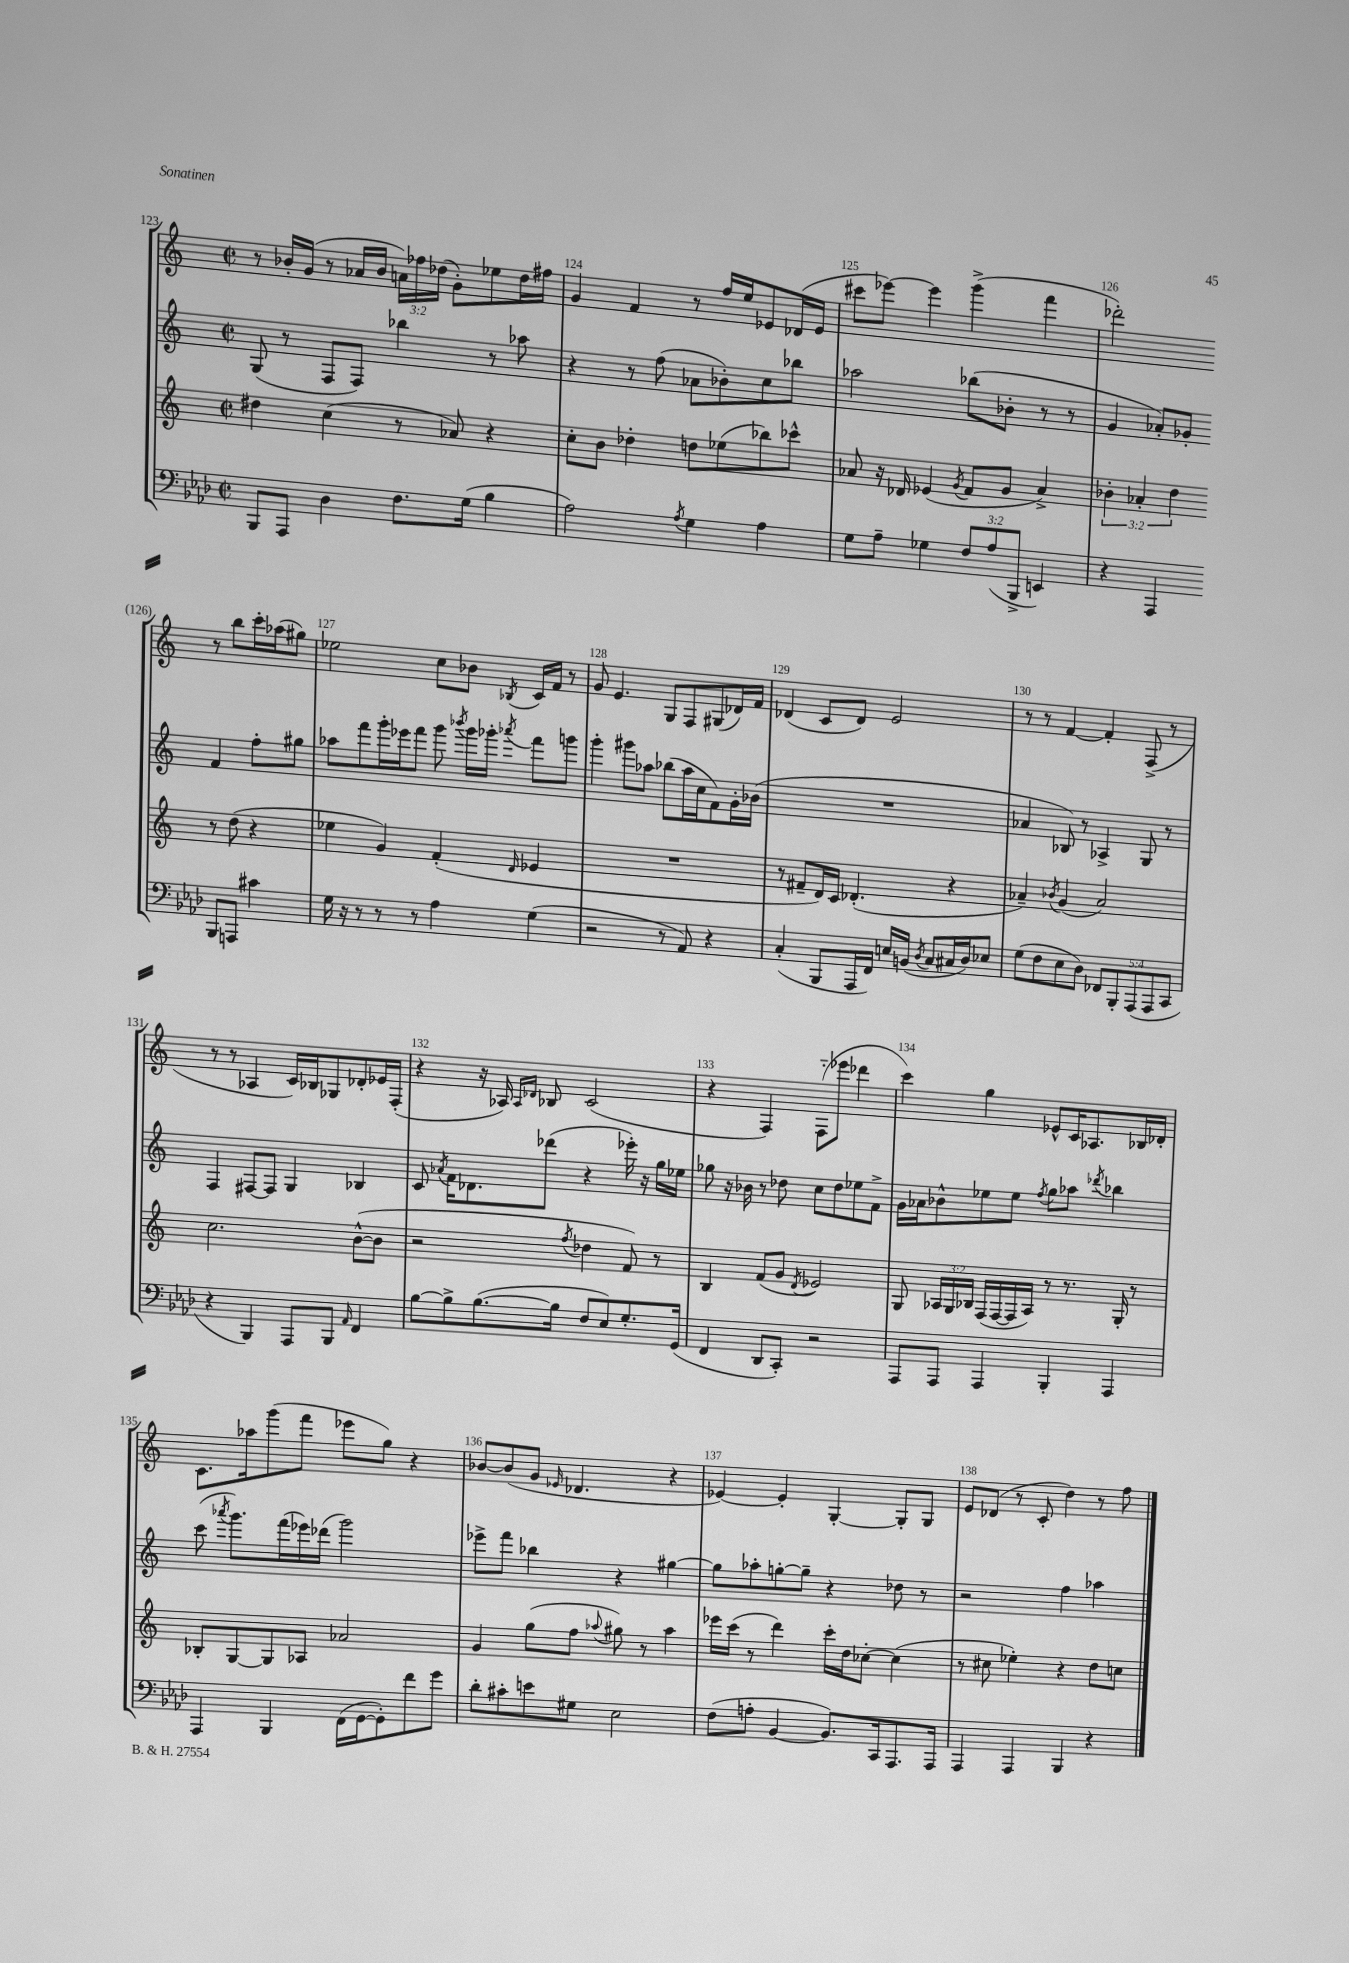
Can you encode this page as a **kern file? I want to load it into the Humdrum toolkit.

**kern	**kern	**kern	**kern
*staff4	*staff3	*staff2	*staff1
*clefF4	*clefG2	*clefG2	*clefG2
*k[b-e-a-d-]	*k[]	*k[]	*k[]
*M2/2	*M2/2	*M2/2	*M2/2
*met(c|)	*met(c|)	*met(c|)	*met(c|)
8BBB-/L	4dd#\	(8G/	8r
8AAA-/J	.	8r	16b-'/LL
.	.	.	(16g/JJ
4D-\	(4cc\	8F/L	8r
.	.	8F/J)	16a-/LL
.	.	.	16b-/JJ
8.F\L	8r	4bb-\	24a\LL)
.	.	.	24ff-\
.	.	.	(24dd-\JJ
.	8a-/)	.	8g'\L)
(16G\Jk	.	.	.
4B-\	4r	8r	8ee-\
.	.	8aa-\	16dd-\L
.	.	.	16ff#\JJ
=	=	=	=
2A-\)	8cc'\L	4r	4g/
.	8b\J	.	.
.	4dd-'\	8r	4f/
.	.	(8ff\	.
8qA-/	.	.	.
4G\	8dd\L	8a-\L	8r
.	(8ee-\	8b-'\)	16ff/LL
.	.	.	16ee/J
4A-\	8bb-\)	8cc\	8e-/
.	8ccc-^^\J	8bb-\J	(16d-/L
.	.	.	16e-/JJ
=	=	=	=
8G\L	8a-/	2aa-\	8ccc#\L
8A-~\J	16r	.	[8eee-\J)
.	16d-/	.	.
4G-\	(4e-/	.	4eee-\]
.	8qg/	.	.
12F/L	8f/L	(8bb-\L	(4ggg^\
(12A-/	.	.	.
.	8g/J	8b-'\J	.
12BBB-^/J	.	.	.
4EE/)	4a-^/)	8r	4fff\
.	.	8r	.
=	=	=	=
4r	6b-'\	4g/	2ddd-'\)
.	6a-'/	.	.
4AAA-/	.	8a-'/L)	.
.	6dd\	.	.
.	.	8g-'/J	.
8BBB-/L	8r	4f/	8r
8AAA/J	(8dd\	.	8bb\L
4c#\	4r	8ff'\L	16ccc'\L
.	.	.	(16aa-\J
.	.	8gg#\J	8gg#\J)
=	=	=	=
16G\	4ee-\	8aa-\L	2ee-\
16r	.	.	.
8r	.	8fff\	.
8r	4g/)	16ggg'\L	.
.	.	16eee-\J	.
8r	.	8fff\J	.
4A-\	(4f'/	8ggg\	8cc\L
.	.	8qbbb-/	.
.	.	16ggg\LL	8b-\J
.	.	16ggg-'\JJ	.
.	16qqd/	8qaaa-/	8qB-/
(4G\	4e-/	8fff\L	16c/LL
.	.	.	16f/JJ
.	.	8ggg\J	8r
=	=	=	=
2r	1r	4ggg'\	8g/
.	.	.	4.e/
.	.	8ggg#\L	.
.	.	8aa-\J	.
8r	.	(8bb-\L	8G/L
8AA-/)	.	16aa-\L	8F/
.	.	16cc\J	.
4r	.	8f\)	(8G#/
.	.	16g'\L	16d-/L)
.	.	(16b-\JJ	16f/JJ
=	=	=	=
(4C'/	8r	1r	(4d-/
.	8f#~/L	.	.
8BBB-/L	16d/L)	.	8c/L
.	16c/JJ	.	.
16AAA-/L	(4.d-'/	.	8d-/J)
16FF/JJ)	.	.	.
16E/LL	.	.	2e/
(16BB/JJ	.	.	.
8qD-/	.	.	.
8C/L	.	.	.
16C#/L	4r	.	.
16D-/J)	.	.	.
8E-/J	.	.	.
=	=	=	=
(8G\L	4a-~/)	4a-/	8r
8F\	.	.	8r
.	8qb-/	.	.
8E-\	(4g/	8B-/)	[4f/
8D-\J)	.	8r	.
10FF-/L	2a-/)	4A-^/	4f'/]
10BBB-'/	.	.	.
(10AAA-/	.	.	.
.	.	8G/	(8F^/
10AAA-/	.	.	.
.	.	8r	8r
10CC/J	.	.	.
=	=	=	=
4r	2.cc\	4F/	8r
.	.	.	8r
4BBB-/)	.	[8F#/L	4A-/
.	.	8F#/]J	.
8AAA-/L	.	4G/	16c/LL)
.	.	.	16B-/J
8BBB-/J	.	.	8G-/
16qqAA-/	.	.	.
4FF/	([8b^^\L	4B-/	8d-'/
.	8b\]J	.	16e-/L
.	.	.	(16F'/JJ
=	=	=	=
[8B-\L	2r	8c/	4r
.	.	8qa-/	.
8B-^\]	.	16f\LK	.
.	.	8.d-\	.
([8.B-\	.	.	16r
.	.	.	16A-/)
.	.	.	16qqA-/LL
.	.	.	16qqd-/JJ
.	.	(8ddd-\J	8B-/
16B-\]Jk	.	.	.
.	8qff/	.	.
8F/L	4dd-\	4r	(2c/
8E-/)	.	.	.
8.G'/	8f/)	16eee-'\)	.
.	.	16r	.
.	8r	16gg\LL	.
(16GG/Jk	.	16ee-\JJ	.
=	=	=	=
4FF/	4B/	8gg-\	4r
.	.	16r	.
.	.	16b-\	.
8DD-/L	(8f/L	8r	4F/)
8CC'/J)	8g/J	8dd-\	.
.	8qd/	.	.
2r	2e-/)	8cc\L	(8F'~\L
.	.	8dd-\	8eee-\J
.	.	8ee-\	4ddd-\
.	.	8f^\J	.
=	=	=	=
8AAA-/L	8G/	16g\LL	4ccc\)
.	.	16a-\J	.
8AAA-/J	24A-/LL	8b-^^\	.
.	24G/	.	.
.	24B-/JJ	.	.
4AAA-/	(16F/LL	8ee-\	4gg\
.	[16F/	.	.
.	16F/]	8ee-\J	.
.	16A-/JJ)	.	.
.	.	8qff/	.
4BBB-'/	8r	8gg\L	8e-^^/L
.	8.r	8aa-\J	16c/K
.	.	.	8.A-/
.	.	8qddd-/	.
4AAA-/	.	4bb-\	.
.	16G'/	.	.
.	8r	.	16B-/L
.	.	.	16d-'/JJ
=	=	=	=
4AAA-/	8B-'/L	(8ccc\	8.c\L
.	.	8qaaa-/	.
.	[8G/	8.ggg\L)	.
.	.	.	16aa-\k
4BBB-/	8G/]	.	(8ggg\
.	.	(16fff\L	.
.	8A-/J	16eee-\)	8fff\J
.	.	(16ddd-\JJ	.
(16FF\LL	2a-/	2ggg\)	8eee-\L
[16GG\J	.	.	.
8GG'\])	.	.	8gg\J)
8f\	.	.	4r
8g\J	.	.	.
=	=	=	=
8d-'\L	4g/	8eee-^\L	[8b-/L
8c#'\	.	8fff\J	(8b-/]
8e\	(8gg\L	4bb-\	8g/J
.	.	.	16qqe-/
8G#\J	8ff\J	.	4.d-/
.	8qqaa-/	.	.
2E-\	8gg#\)	4r	.
.	8r	.	.
.	4aa-\	[4gg#\	4r
=	=	=	=
(8F\L	16eee-\LL	8gg#\]L	[4e-/)
.	(16ccc\JJ	.	.
8A'\J	8r	8aa-'\	.
[4BB-/	4ddd\)	[8gg'\	4e-'/]
.	.	8gg~\]J	.
8.BB-/]L)	16ccc'\LL	4r	[4G'/
.	16dd\J	.	.
.	[8cc-'\J	.	.
16CC/k	.	.	.
8.AAA-/	(4cc-\]	8dd-\	8G'/]L
.	.	8r	8G/J
16AAA-/Jk	.	.	.
=	=	=	=
4AAA-/	8r	2r	8e/L
.	8cc#\	.	(8d-/J
4AAA-/	4ee-'\)	.	8r
.	.	.	8c'/
4BBB-/	4r	4ff\	4dd\)
4r	8dd\L	4aa-\	8r
.	8cc\J	.	8ff\
==	==	==	==
*-	*-	*-	*-
